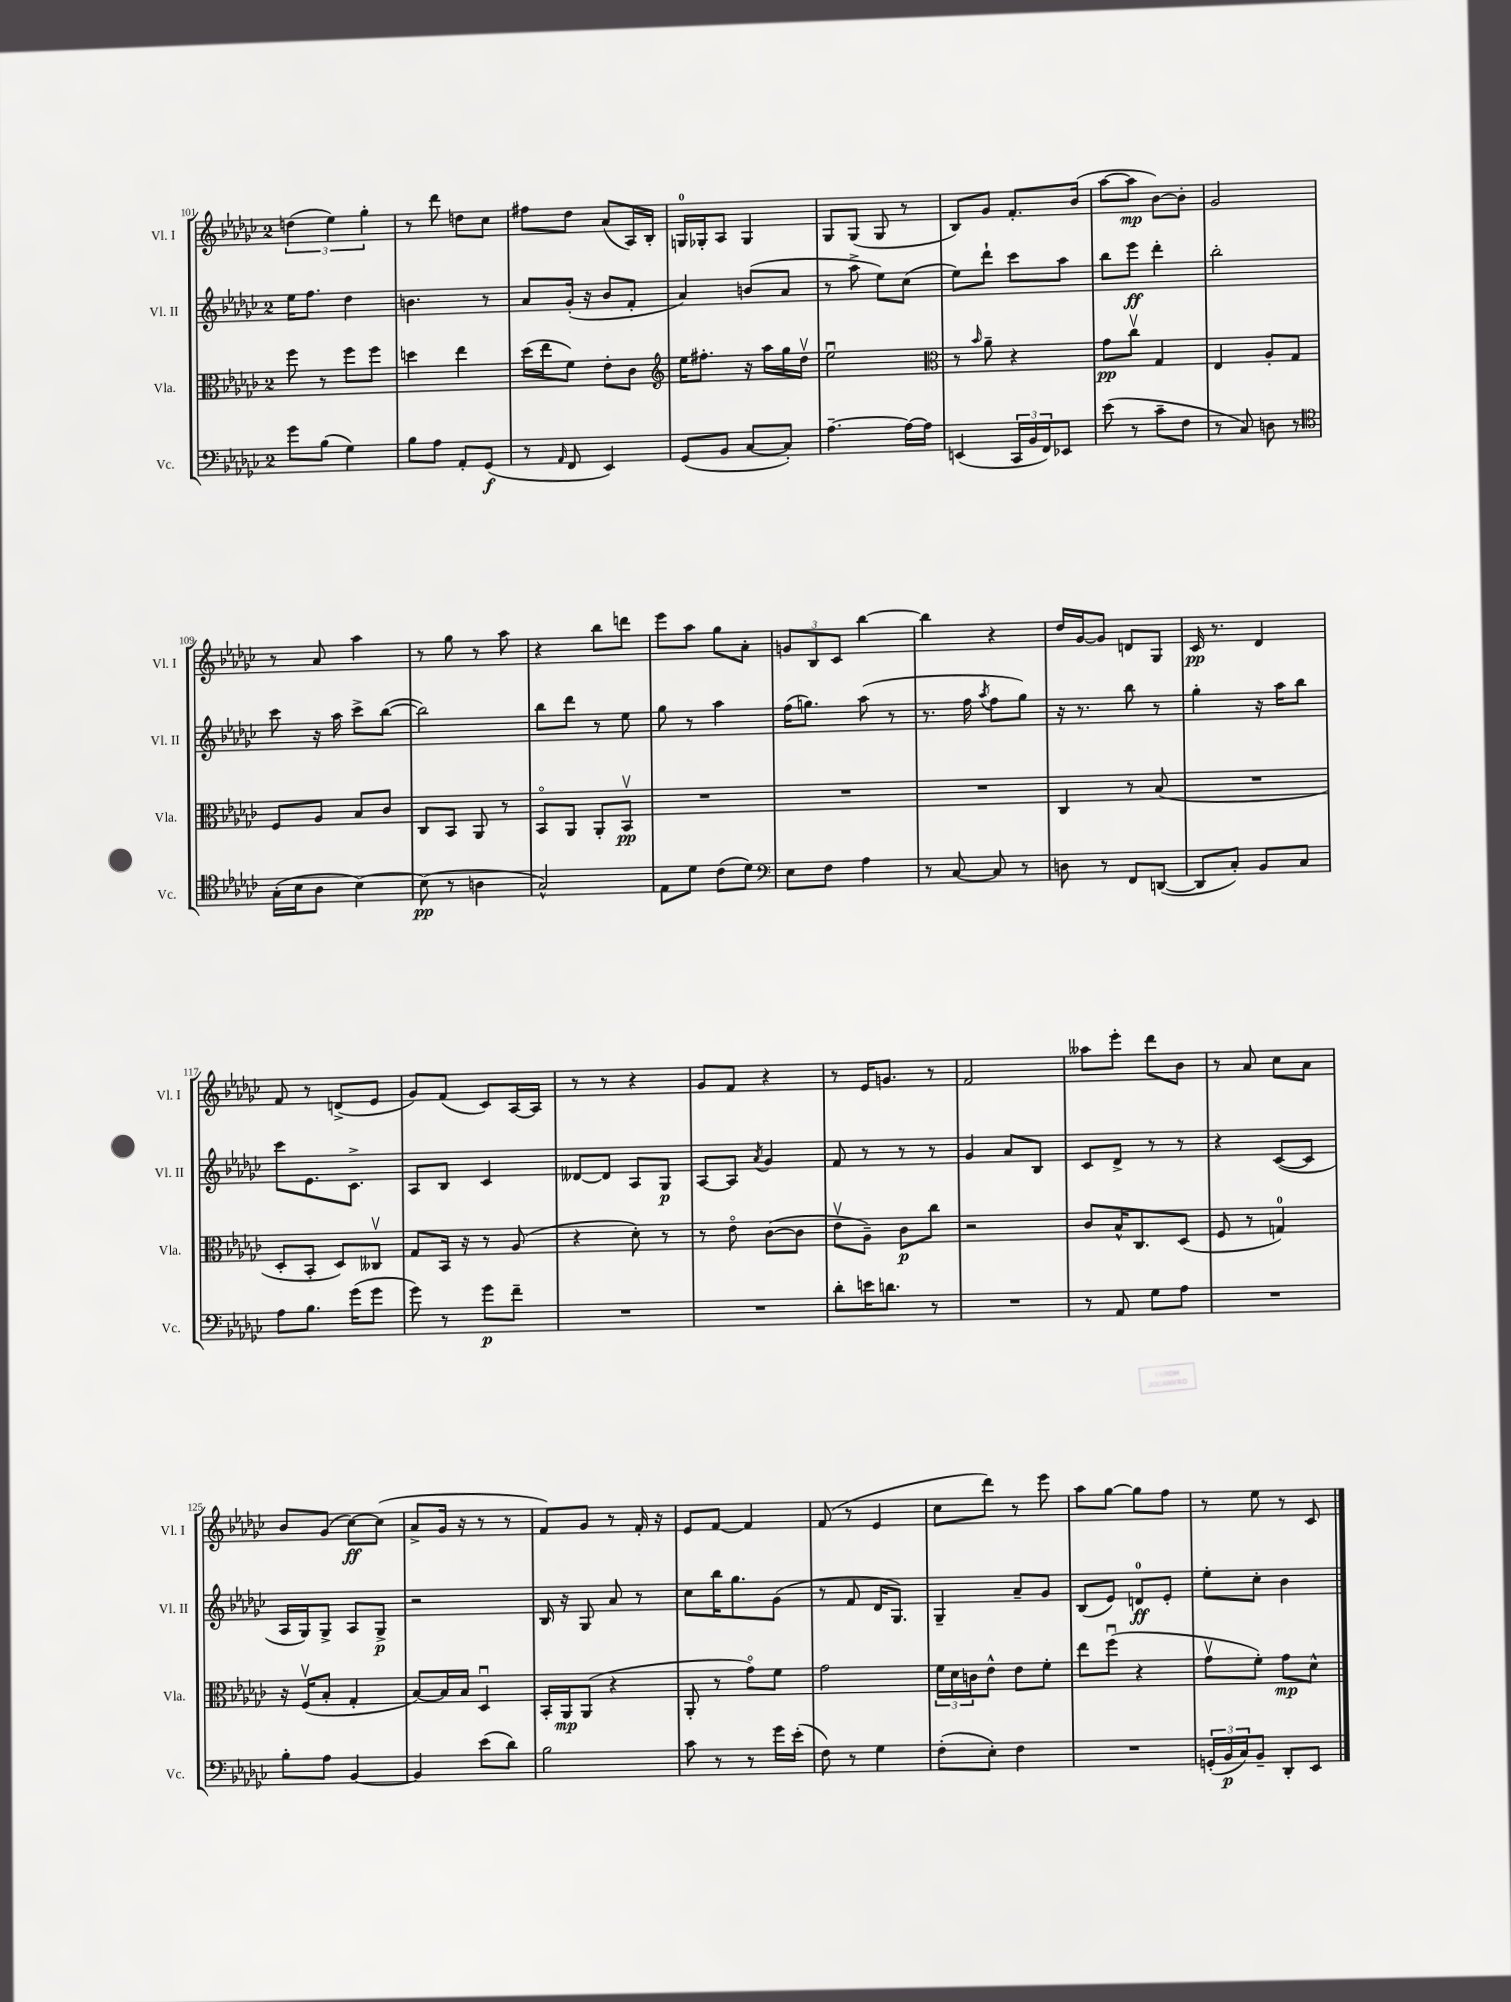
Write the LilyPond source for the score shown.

<<
\new StaffGroup <<
\new Staff = "s0" \with { instrumentName = "Vl. I" shortInstrumentName = "Vl. I" } {
    \clef treble \key ges \major \once \override Staff.TimeSignature.style = #'single-digit \time 2/4
    \tuplet 3/2 { d''4( ees''4) ges''4-. } |
    r8 des'''8 d''8 ces''8 |
    fis''8 des''8 aes'8( aes16) bes16-. |
    g16-0 ges16-. aes8 ges4 |
    ges8 ges8( ges8 r8 |
    bes8) ges'8 f'8.-. bes'16( |
    aes''8~ aes''8\mp bes'8~) bes'8-. |
    ges'2 |
    r8 aes'8 aes''4 |
    r8 ges''8 r8 aes''8 |
    r4 bes''8 d'''8 |
    ees'''8 aes''8 ges''8 aes'8-. |
    \tuplet 3/2 { g'8 bes8 ces'8 } bes''4~ |
    bes''4 r4 |
    des''16 ges'16~ ges'8 d'8 ges8 |
    ces'16\pp r8. des'4 |
    f'8 r8 d'8->( ees'8 |
    ges'8) f'8( ces'8) aes16~ aes16 |
    r8 r8 r4 |
    ges'8 f'8 r4 |
    r8 ees'16 g'8. r8 |
    f'2 |
    aeses''8 ees'''8-. des'''8 bes'8 |
    r8 aes'8 ces''8 aes'8 |
    bes'8 ges'8( ces''8~\ff) ces''8( |
    aes'8-> ges'16 r16 r8 r8 |
    f'8) ges'8 r8 f'16-. r16 |
    ees'8 f'8~ f'4 |
    f'8( r8 ees'4 |
    ces''8 des'''8) r8 ees'''8 |
    aes''8 ges''8~ ges''8 f''8 |
    r8 ees''8 r8 ces'8 \bar "|." |
}
\new Staff = "s1" \with { instrumentName = "Vl. II" shortInstrumentName = "Vl. II" } {
    \clef treble \key ges \major \once \override Staff.TimeSignature.style = #'single-digit \time 2/4
    ees''16 f''8. des''4 |
    b'4. r8 |
    aes'8 ges'16-.( r16 bes'8 f'8-. |
    aes'4) b'8( aes'8 |
    r8 aes''8-> ees''8) ces''8( |
    ees''8) des'''8-! ces'''8 aes''8 |
    bes''8 ees'''8\ff des'''4-. |
    bes''2-. |
    ces'''8 r16 aes''16 ces'''8-> bes''8~( |
    bes''2) |
    bes''8 des'''8 r8 ees''8 |
    ges''8 r8 aes''4 |
    f''16( g''8.) aes''8( r8 |
    r8. f''16 \acciaccatura { aes''8 } f''8 ges''8) |
    r16 r8. bes''8 r8 |
    ges''4-. r16 aes''16 bes''8 |
    ces'''8 ees'8. ces'8.-> |
    aes8 bes8 ces'4 |
    deses'8~ deses'8 aes8 ges8\p |
    aes8~ aes8 \acciaccatura { aes'8 } ges'4 |
    f'8 r8 r8 r8 |
    ges'4 aes'8 bes8 |
    ces'8 des'8-> r8 r8 |
    r4 ces'8~( ces'8 |
    aes16 ges16) ges8-> aes8 ges8->\p |
    r2 |
    bes16 r16 ges8 aes'8 r8 |
    ces''8 bes''16 ges''8. ges'8( |
    r8 f'8 des'16 ges8.) |
    ges4-- aes'8-- ges'8 |
    bes8( ees'8) d'8-0\ff ees'8-. |
    ees''8-. ces''8-. bes'4 \bar "|." |
}
\new Staff = "s2" \with { instrumentName = "Vla." shortInstrumentName = "Vla." } {
    \clef alto \key ges \major \once \override Staff.TimeSignature.style = #'single-digit \time 2/4
    f''8 r8 f''8 f''8 |
    d''4 ees''4 |
    des''16( ees''16 f'8) ees'8-. ces'8 |
    \clef treble ees''16 fis''8.-. r16 aes''16 ges''16 des''16\upbow |
    ees''2\downbow |
    \clef alto r8 \grace { bes'16 } aes'8-- r4 |
    ges'8\pp ces''8\upbow ges4 |
    ees4 aes8-. ges8 |
    f8 aes8 bes8 ces'8 |
    ces8 bes,8 aes,8 r8 |
    bes,8\flageolet aes,8 aes,8-. bes,8\upbow\pp |
    R2 |
    R2 |
    R2 |
    ces4 r8 bes8( |
    R2 |
    des8-. bes,8-. des8) ceses8\upbow |
    ges8 bes,16 r16 r8 aes8( |
    r4 des'8-.) r8 |
    r8 ees'8\flageolet ces'8~( ces'8 |
    ees'8\upbow aes8--) ces'8\p ces''8 |
    r2 |
    ces'8 bes16-^ ces8. des8( |
    f8 r8 g4-0) |
    r16 f16\upbow( bes8-. ges4-. |
    bes8~) bes16 bes16 des4\downbow |
    bes,16-. aes,16\mp aes,8( r4 |
    aes,8-. r8 ges'8\flageolet) f'8 |
    ges'2 |
    \tuplet 3/2 { f'16 des'16 c'16 } ees'8-^ ees'8 f'8-. |
    ees''8 f''8\downbow( r4 |
    ges'8\upbow f'8-.) ges'8\mp des'8-^ \bar "|." |
}
\new Staff = "s3" \with { instrumentName = "Vc." shortInstrumentName = "Vc." } {
    \clef bass \key ges \major \once \override Staff.TimeSignature.style = #'single-digit \time 2/4
    ges'8 bes8( ges4) |
    bes8 aes8 aes,8-. ges,8\f( |
    r8 \grace { aes,16 } f,8 ees,4) |
    ges,8( bes,8 ces8~ ces8-.) |
    aes4.~-- aes16~ aes16 |
    e,4( \tuplet 3/2 { ces,16 bes,16 f,16) } ees,8 |
    ees'8( r8 ces'8-- f8 |
    r8 ces8) d8 r8 |
    \clef tenor ges16-.( bes16 aes8 bes4~) |
    bes8\pp( r8 a4 |
    ges2-^) |
    ees8 des'8 ces'8( des'8) |
    \clef bass ees8 f8 aes4 |
    r8 ces8~ ces8 r8 |
    d8 r8 f,8 d,8~( |
    d,8 ces8-.) bes,8 ces8 |
    aes8 bes8. ges'16( ges'8 |
    ges'8) r8 ges'8\p f'8-- |
    R2 |
    R2 |
    des'8-. e'16 d'8. r8 |
    R2 |
    r8 aes,8 ges8 aes8 |
    R2 |
    bes8-. aes8 bes,4~ |
    bes,4 ees'8( des'8) |
    bes2 |
    ces'8 r8 r8 ges'16 ees'16-.( |
    f8) r8 ges4 |
    f8-.( ees8-.) f4 |
    R2 |
    \tuplet 3/2 { g,16-.( bes,16\p ces16) } bes,8-- des,8-. ees,8 \bar "|." |
}
>>
>>
\layout { \context { \Score currentBarNumber = #101 } }
